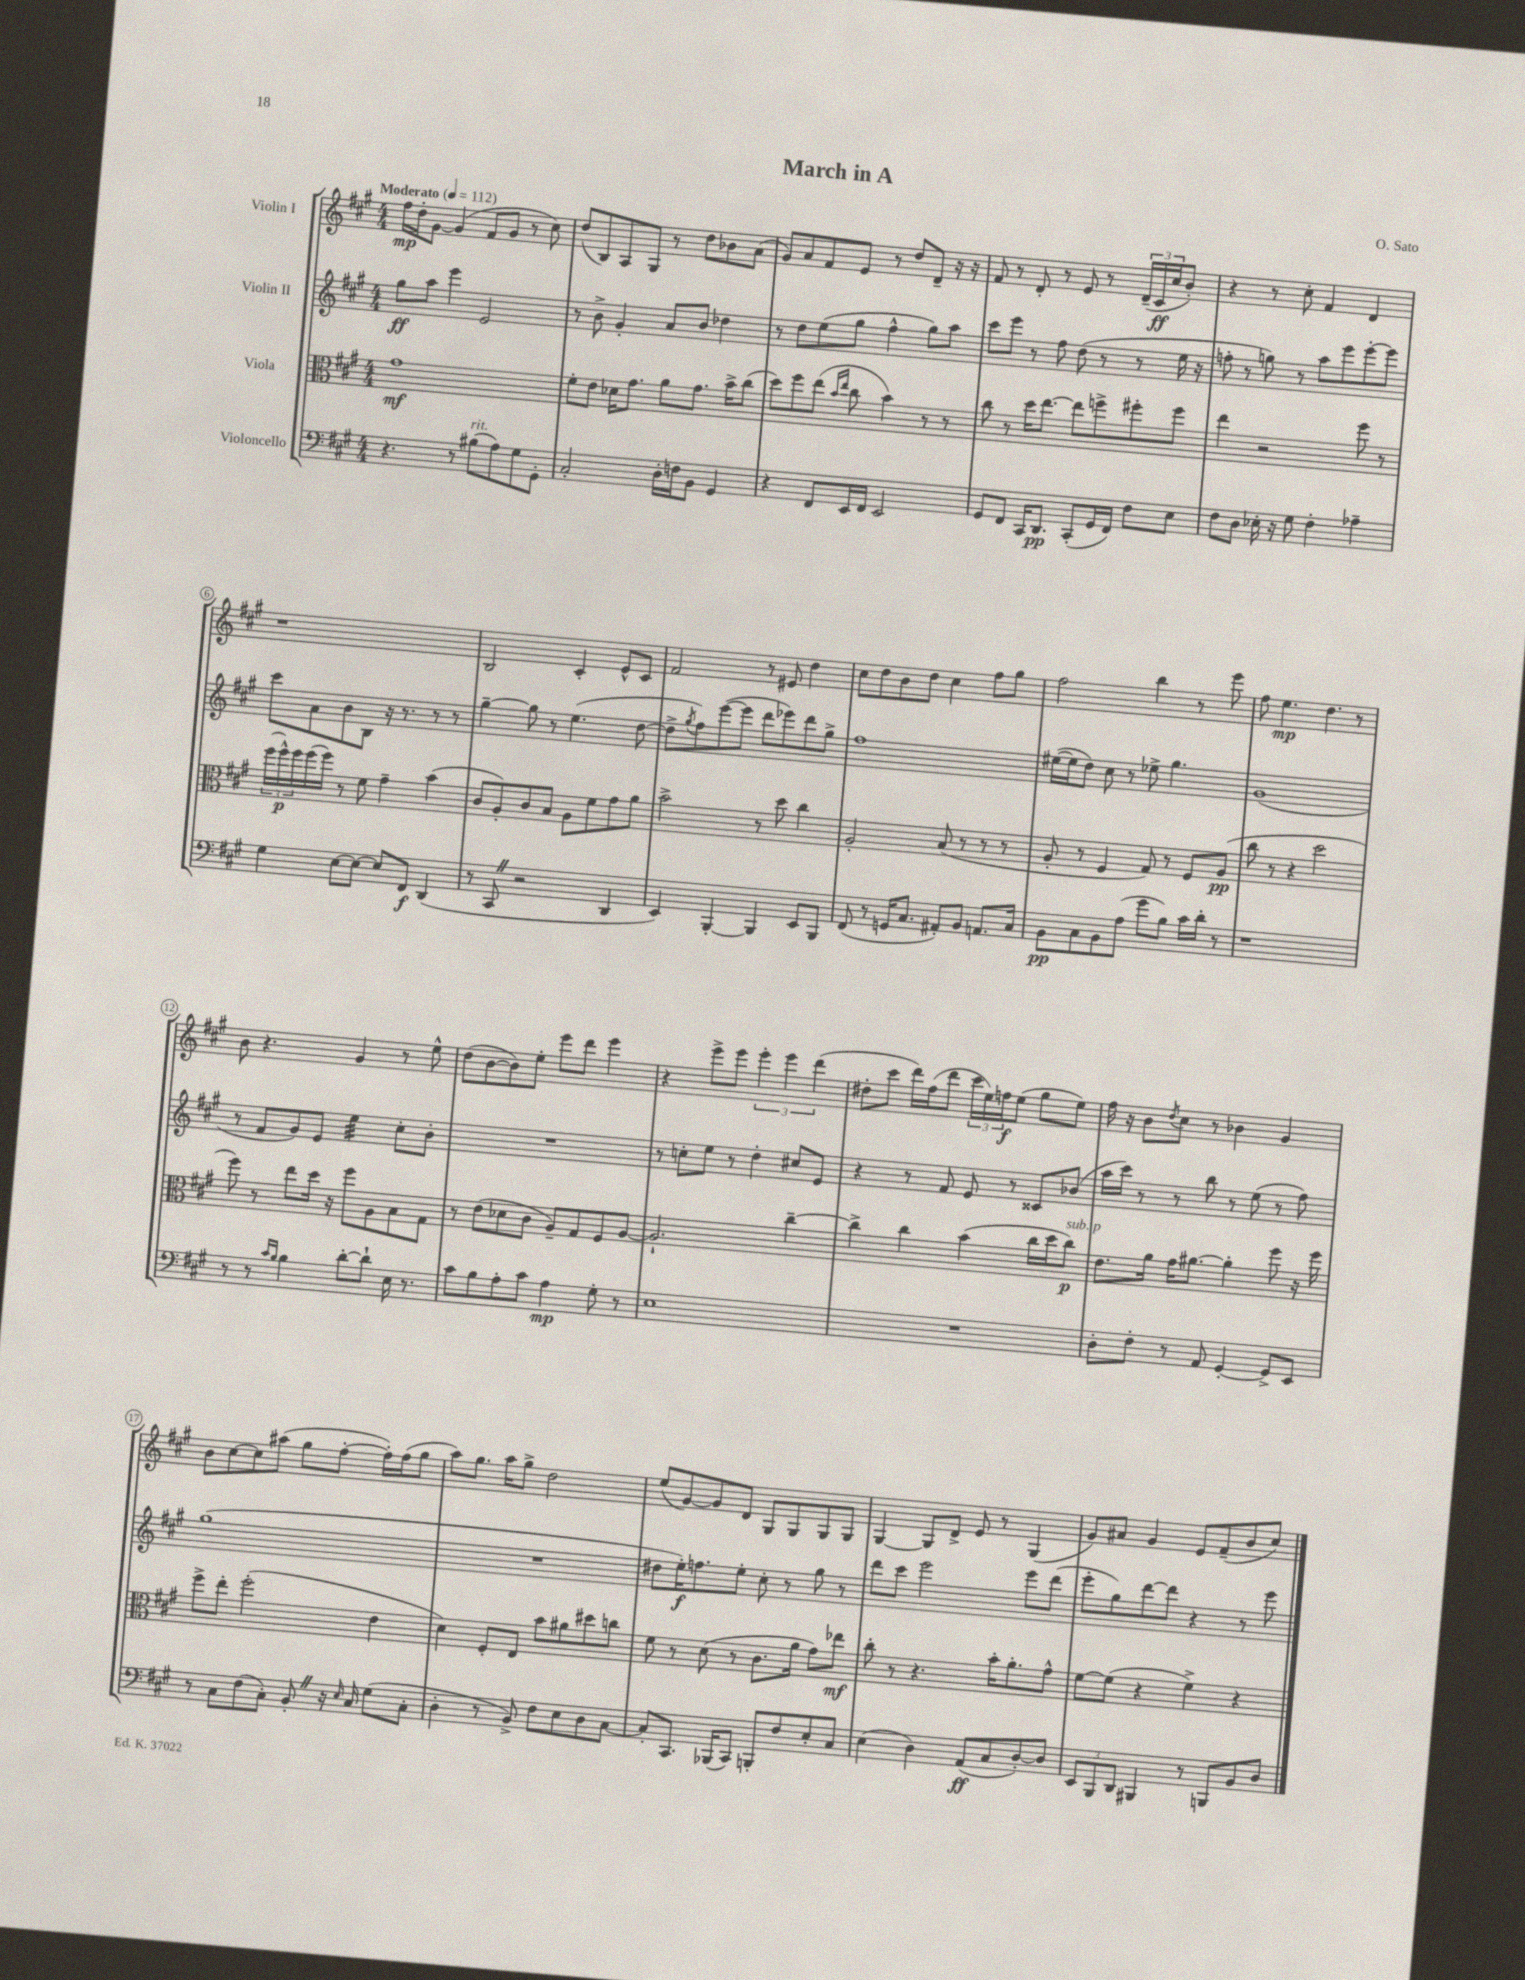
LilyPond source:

\header { title = "March in A" composer = "O. Sato" }
<<
\new StaffGroup <<
\new Staff = "s0" \with { instrumentName = "Violin I" } {
    \clef treble \key a \major \numericTimeSignature \time 4/4 \tempo "Moderato" 4 = 112
    fis''16\mp d''16-. gis'8~ gis'4( fis'8 gis'8 r8 cis''8) |
    d''8( b8) a8 gis8 r8 d''8 bes'8 a'8( |
    gis'8) a'8 fis'8 e'8 r8 d''8 d'8-- r16 r16 |
    fis'8 r8 d'8-. r8 e'8 r8 \tuplet 3/2 { d'16--( cis'16\ff cis''16 } b'8-.) |
    r4 r8 cis''8-. fis'4 d'4 |
    r1 |
    b2 cis'4-. e'8-^ cis'8 |
    fis'2 r8 eis'8 d''4 |
    cis''8 d''8 b'8 d''8 cis''4 fis''8 gis''8 |
    fis''2 b''4 r8 e'''8 |
    fis''8 e''4.\mp d''4. r8 |
    b'8 r4. gis'4 r8 e''8-^ |
    d''8( b'8~ b'8) e''8-. e'''8 d'''8 e'''4 |
    r4 e'''8-> e'''8 \tuplet 3/2 { e'''4-. e'''4 d'''4( } |
    dis''8-. cis'''8 d'''16) fis''16( d'''8 \tuplet 3/2 { cis'''16 e''16) f''16\f } e''8( gis''8 e''8) |
    fis''16 r16 b'8 \acciaccatura { d''8 } cis''8 r8 bes'4 gis'4 |
    b'8 cis''8~ cis''8 ais''8( gis''8 fis''8~-. fis''16-.) fis''16( gis''8 |
    a''8) gis''8. a''16 gis''8-> d''2 |
    e''8( gis'8~) gis'8 d'8 gis8 gis8 gis8 gis8 |
    gis4~ gis8 d'8-> e'8 r8 gis4( |
    gis'8) ais'8 gis'4 e'8 fis'8--( b'8 cis''8) \bar "|." |
}
\new Staff = "s1" \with { instrumentName = "Violin II" } {
    \clef treble \key a \major \numericTimeSignature \time 4/4
    gis''8\ff a''8 e'''4 e'2 |
    r8 b'8-> gis'4-. a'8 b'8 des''4 |
    r8 d''8 e''8( gis''8 fis''4-^ gis''8) a''8 |
    cis'''8 e'''8 r8 fis''8 d''8( r8 r8 e''16 r16 |
    f''8-. r8 g''8) r8 a''8 e'''8 e'''8~-. e'''8 |
    cis'''8 a'8 b'8 b8 r16 r8. r8 r8 |
    gis''4~-- gis''8 r8 e''4.( d''8~ |
    d''8-> \acciaccatura { gis''8 } fis''8) e'''8~( e'''8 d'''8 ees'''8) d'''8 gis''8-> |
    fis''1 |
    eis''16~( eis''16 d''8) cis''8 r8 ees''8-> gis''4. |
    gis'1( |
    r8 fis'8 gis'8) e'8 e''4:32 cis''8-. b'8-. |
    R1 |
    r8 c''8-. e''8 r8 d''4-. cis''8 e'8 |
    r4 r8 fis'8 e'8 r8 cisis'8 bes'8( |
    a''16 cis'''16) r8 r8 b''8 r8 e''8( r8 fis''8) |
    gis''1( |
    R1 |
    dis''8 e''16-.\f) f''8. e''8-. cis''8-. r8 gis''8 r8 |
    d'''8 cis'''8 e'''2 e'''8 d'''8( |
    e'''8-. gis''8) d'''8~ d'''8 r4 r8 e'''8 \bar "|." |
}
\new Staff = "s2" \with { instrumentName = "Viola" } {
    \clef alto \key a \major \numericTimeSignature \time 4/4
    gis'1\mf |
    fis'8-. e'8 des'16 gis'8. a'8 gis'8. b'16-> cis''8( |
    d''8) fis''8 e''8( \grace { b'16 e''16 } cis''8 b'4) r8 r8 |
    cis''8 r8 d''16 e''8.~ e''8 f''8-> fis''8-. fis''8 |
    e''4 r2 fis''8 r8 |
    \tuplet 3/2 { fis''16( fis''16-^\p) fis''16 } fis''16( fis''16) r8 fis'8 gis'4-- b'4( |
    cis'8 a8-.) cis'8 b8 a8 fis'8 gis'8 a'8 |
    b'2-> r8 d''8 cis''4 |
    a2-. b8( r8 r8 r8 |
    a8-. r8 fis4 gis8) r8 fis8 a8\pp( |
    cis''8 r8 r4 d''2 |
    fis''8) r8 e''8 d''16 r16 fis''8 a8 b8 gis8 |
    r8 e'8( des'8 cis'8 a8--) gis8 fis8 a8~ |
    a2.-! cis''4~-- |
    cis''4-> cis''4 b'4( cis''16 d''16 cis''8\p^\markup { \italic "sub. p" }) |
    e'8. a'16 gis'16 ais'8.~ ais'4-. fis''8 r16 fis''16 |
    fis''8-> e''8-. fis''2-.( e'4 |
    d'4) fis8-. e8 b'8 ais'8 dis''8 c''8 |
    fis'8 r8 d'8( r8 cis'8. a'16 gis'8) ees''8\mf |
    cis''8-. r8 r4. b'16-. a'8.-. gis'8-^ |
    fis'8~ fis'8( r4 fis'4->) r4 \bar "|." |
}
\new Staff = "s3" \with { instrumentName = "Violoncello" } {
    \clef bass \key a \major \numericTimeSignature \time 4/4
    r4. r8 bis8^\markup { \italic "rit." }( a8) gis8 gis,8-. |
    cis2-. d16-. f16 b,8 gis,4 |
    r4 fis,8 e,16 fis,16 e,2 |
    gis,8 fis,8 cis,16 d,8.\pp cis,8-.( gis,16 fis,16) fis8 e8 |
    fis8 d8 ees16-. r16 gis8 fis4-. aes4-- |
    gis4 e8~ e8~ e8 fis,8\f d,4( |
    r8 cis,8 \once \override BreathingSign.text = \markup { \musicglyph "scripts.caesura.straight" } \breathe r2 d,4 |
    e,4) b,,4~-. b,,4 e,8 b,,8 |
    fis,8( r8 g,16 cis8. ais,8-.) b,8 a,8. cis16 |
    b,8\pp cis8 b,8 a8( gis'8 b8) cis'16 d'16-. r8 |
    r1 |
    r8 r8 \grace { cis'16 b16 } b4 d'8~-. d'8-! e16 r8. |
    cis'8 b8 a8-. cis'8 a4\mp gis8-. r8 |
    e1 |
    R1 |
    d8-. fis8-. r8 a,8 gis,4~-. gis,8-> e,8 |
    r8 cis8 fis8( cis8-.) b,8-. \once \override BreathingSign.text = \markup { \musicglyph "scripts.caesura.straight" } \breathe r16 \grace { e16 } cis16 gis8( cis8-. |
    d4-. r8 b,8->) fis8 e8 d8 cis8~ |
    cis8-. cis,8. bes,,16( cis,8) b,,8-. fis8 e8-. cis8 |
    e4( d4) a,8\ff( cis8 d8~-.) d8 |
    \tuplet 3/2 { e,8 b,,8 d,8 } bis,,4 r8 b,,8 b,8 d8 \bar "|." |
}
>>
>>
\layout { \context { \Score \override BarNumber.stencil = #(make-stencil-circler 0.1 0.3 ly:text-interface::print) } }
